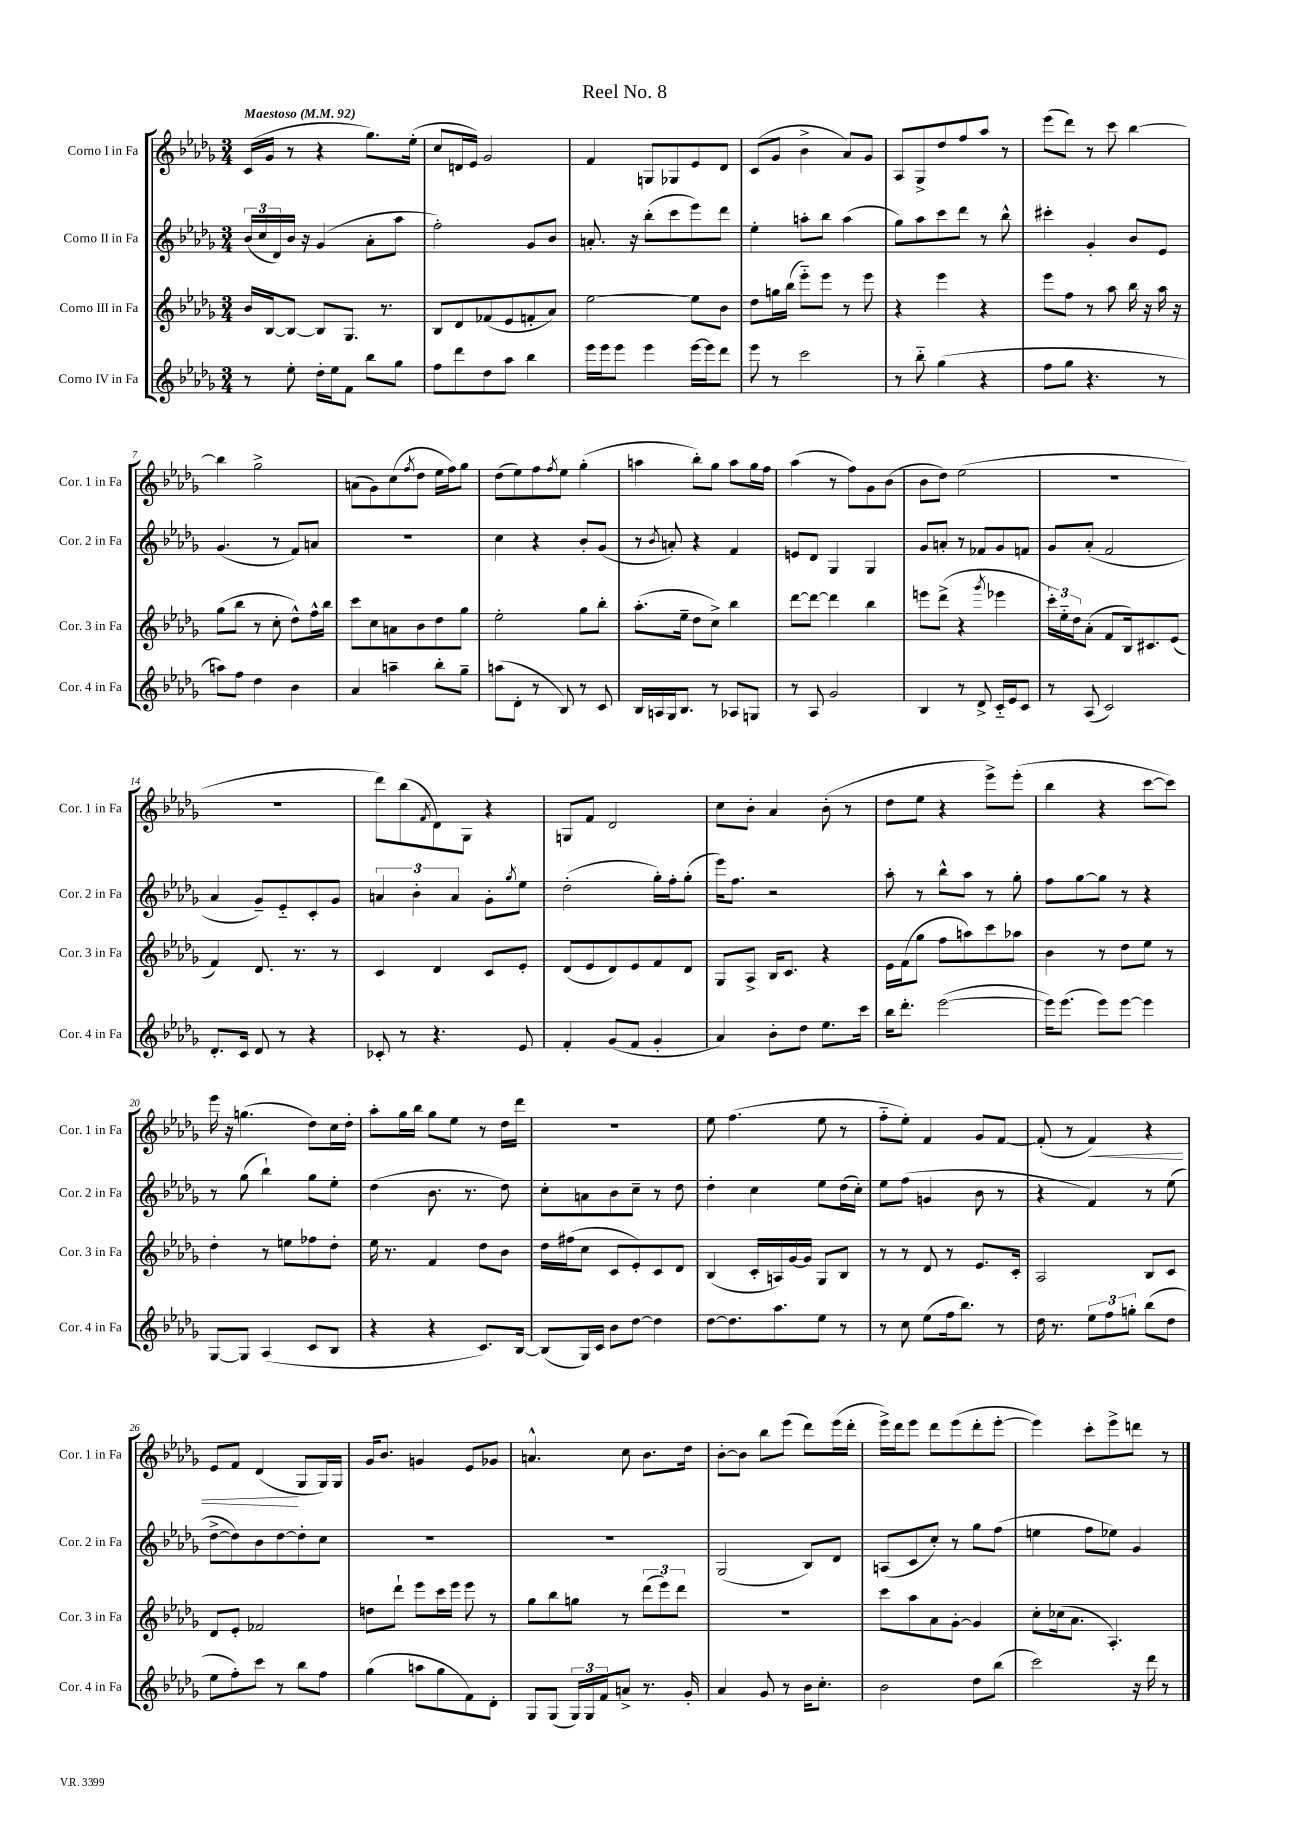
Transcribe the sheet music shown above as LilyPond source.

\header { title = "Reel No. 8" }
<<
\new StaffGroup <<
\new Staff = "s0" \with { instrumentName = "Corno I in Fa" shortInstrumentName = "Cor. 1 in Fa" } {
    \clef treble \key des \major \numericTimeSignature \time 3/4 \tempo "Maestoso" 4 = 92
    c'16( ges'16 r8 r4 ges''8.) ees''16-.( |
    c''8 d'16 ees'16) ges'2 |
    f'4 g8 ges8 ees'8 des'8 |
    c'8( ges'8 bes'4-> aes'8) ges'8 |
    aes8 ges8-> des''8 f''8 aes''8 r8 |
    ees'''8( des'''8) r8 c'''8 bes''4~ |
    bes''4 ges''2-> |
    a'8( ges'8) c''8( \acciaccatura { f''8 } des''8 ees''16 f''16) ges''8 |
    des''8( ees''8) f''8 \acciaccatura { f''8 } ees''8 ges''4-.( |
    a''4 bes''8-.) ges''8 a''8 ges''16 f''16 |
    aes''4( r8 f''8) ges'8 bes'8( |
    bes'8 des''8) ees''2( |
    R2. |
    R2. |
    des'''8) bes''8( \acciaccatura { f'8 } des'8) ges8 r4 |
    g8 f'8 des'2 |
    c''8 bes'8-. aes'4 bes'8-.( r8 |
    des''8 ees''8 r4 ees'''8->) ees'''8-.( |
    bes''4 r4 c'''8~ c'''8) |
    ees'''16 r16 g''4.( des''8) c''16 des''16-. |
    aes''8-. ges''16 bes''16 ges''8 ees''8 r8 des''16 des'''16 |
    R2. |
    ees''8 f''4.( ees''8 r8 |
    f''8-_ ees''8-.) f'4 ges'8 f'8~ |
    f'8-.( r8 f'4\<) r4 |
    ees'8 f'8 des'4\!( ges8 ges16) ges16 |
    ges'16 bes'8. g'4 ees'8 ges'8 |
    a'4.-^ c''8 bes'8. des''16 |
    bes'8~-. bes'8 bes''8 ees'''8( des'''8) ees'''16( des'''16-. |
    ees'''16->) des'''16 ees'''8 des'''8 ees'''8( des'''8-. ees'''8~-. |
    ees'''4) c'''8-. ees'''8-> d'''8 r8 \bar "|." |
}
\new Staff = "s1" \with { instrumentName = "Corno II in Fa" shortInstrumentName = "Cor. 2 in Fa" } {
    \clef treble \key des \major \numericTimeSignature \time 3/4
    \tuplet 3/2 { bes'16( c''16 des'16) } bes'16 r16 ges'4( aes'8-. aes''8 |
    f''2-.) ges'8 bes'8 |
    a'8.-. r16 bes''8-.( c'''8 ees'''8) des'''8 |
    ees''4-. a''8-. bes''8 a''4( |
    ges''8) aes''8 c'''8 des'''8 r8 bes''8-^ |
    cis'''4-. ges'4-. bes'8 ees'8 |
    ges'4.( r8 f'8) a'8 |
    R2. |
    c''4 r4 bes'8-. ges'8( |
    r8 \acciaccatura { bes'8 } a'8-.) r4 f'4 |
    e'8 des'8 ges4 ges4 |
    ges'8 a'8-. r8 fes'8 ges'8 f'8 |
    ges'8 aes'8-.( f'2 |
    aes'4 ges'8--) ees'8-_ c'8-. ges'8 |
    \tuplet 3/2 { a'4 bes'4-. a'4 } ges'8-. \acciaccatura { ges''8 } ees''8 |
    des''2-.( ges''16-.) f''16-. ges''8-.( |
    ees'''16) f''8. r2 |
    aes''8-. r8 bes''8-^ aes''8 r8 ges''8-. |
    f''8 ges''8~ ges''8 r8 r4 |
    r8 ges''8( bes''4-!) ges''8 ees''8-. |
    des''4( bes'8. r8. des''8) |
    c''8-. a'8 bes'8 c''8-- r8 des''8 |
    des''4-. c''4 ees''8 des''16( c''16-.) |
    ees''8 f''8( g'4 bes'8 r8 |
    r4 f'4) r8 ees''8( |
    des''8~-> des''8) bes'8 des''8~ des''8-. c''8 |
    R2. |
    R2. |
    ges2( bes8) des'8 |
    a8( c'8 c''8-.) r8 ges''8 f''8( |
    e''4 f''8 ees''8) ges'4 \bar "|." |
}
\new Staff = "s2" \with { instrumentName = "Corno III in Fa" shortInstrumentName = "Cor. 3 in Fa" } {
    \clef treble \key des \major \numericTimeSignature \time 3/4
    bes'16 bes16~ bes8~ bes8 ges8. r8. |
    bes8 des'8 fes'8( ees'8 f'8-. aes'8) |
    ees''2~ ees''8 bes'8 |
    des''8 g''16 bes''16( ees'''8-_) ees'''8 r8 ees'''8 |
    r4 ees'''4 r4 |
    ees'''8 f''8 r8 aes''8 bes''16 r16 aes''16 r16 |
    ges''8( bes''8 r8 c''8-. des''8-^) f''16-^ bes''16 |
    c'''8 c''8 a'8 bes'8 des''8 ges''8 |
    ees''2-. ges''8 bes''8-. |
    aes''8.-.( ees''16-- des''8 c''8->) bes''4 |
    des'''8~ des'''8~ des'''4 bes''4 |
    e'''8 des'''8->( r4 \acciaccatura { ges'''8 } ees'''4 |
    \tuplet 3/2 { c'''16-.) ees''16-_ des''16 } aes'8-.( f'8 bes16) cis'8. ees'8( |
    f'4) des'8. r8. r8 |
    c'4 des'4 c'8 ees'8-. |
    des'8( ees'8 des'8) ees'8 f'8 des'8 |
    ges8 aes8-> bes16 c'8. r4 |
    ees'16 f'16( ges''8 f''8 a''8) c'''8 aes''8 |
    bes'4 r8 des''8 ees''8 r8 |
    des''4-. r8 e''8 fes''8 des''8-. |
    ees''16 r8. f'4 des''8 bes'8 |
    des''16 fis''16( c''8 c'8 ees'8-.) c'8 des'8 |
    bes4( c'16-. a16) ges'16~ ges'16 ges8 bes8 |
    r8 r8 des'8 r8 ees'8. c'16-. |
    aes2 bes8 c'8 |
    des'8 ees'8-. fes'2 |
    d''8 des'''8-! ees'''8 c'''16 ees'''16 ees'''8 r8 |
    ges''8 bes''8 g''8 r8 \tuplet 3/2 { des'''8( ees'''8) des'''8 } |
    R2. |
    c'''8 aes''8 aes'8 ges'8~-. ges'4 |
    c''8-. ces''16( aes'8. aes4.-.) \bar "|." |
}
\new Staff = "s3" \with { instrumentName = "Corno IV in Fa" shortInstrumentName = "Cor. 4 in Fa" } {
    \clef treble \key des \major \numericTimeSignature \time 3/4
    r8 ees''8-. des''16-. ees''16 f'8 bes''8 ges''8 |
    f''8 des'''8 des''8 aes''8 bes''4 |
    ees'''16 ees'''16 ees'''8 ees'''4 ees'''16~ ees'''16 des'''8 |
    ees'''8 r8 c'''2 |
    r8 bes''8-_ ges''4( r4 |
    f''8 ges''8 r4. r8 |
    a''8) f''8 des''4 bes'4 |
    aes'4 a''4-- bes''8-. ges''8-- |
    a''8( des'8-. r8 bes8) r8 c'8 |
    bes16 a16 ges16 bes8. r8 aes8 g8 |
    r8 aes8 ges'2 |
    bes4 r8 des'8-> c'16-_ ees'16 c'8 |
    r8 aes8( c'2) |
    des'8.-. c'16 des'8 r8 r4 |
    ces'8-. r8 r4. ees'8 |
    f'4-. ges'8( f'8 ges'4-. |
    aes'4) bes'8-. des''8 ees''8. c'''16 |
    bes''16 des'''8.-. ees'''2~( |
    ees'''16) ees'''8.( ees'''8) ees'''8~ ees'''4 |
    ges8~ ges8 aes4( c'8 bes8 |
    r4 r4 c'8.) bes16~ |
    bes8( ges16) c'16 bes'8 des''8~ des''4 |
    des''8~ des''8. aes''8. ees''8 r8 |
    r8 c''8 ees''8( f''16 bes''8.) r8 |
    des''16 r8. \tuplet 3/2 { ees''8 f''8 g''8-. } bes''8( des''8 |
    ees''8 f''8-.) c'''8 r8 bes''8 f''8 |
    ges''4( a''8 ges''8 f'8) des'8-. |
    ges8 ges8( \tuplet 3/2 { ges16) ges16 f'16 } a'8-> r8. ges'16-. |
    aes'4 ges'8 r8 bes'16 c''8.-. |
    bes'2 des''8 bes''8( |
    c'''2) r16 des'''16 r8 \bar "|." |
}
>>
>>
